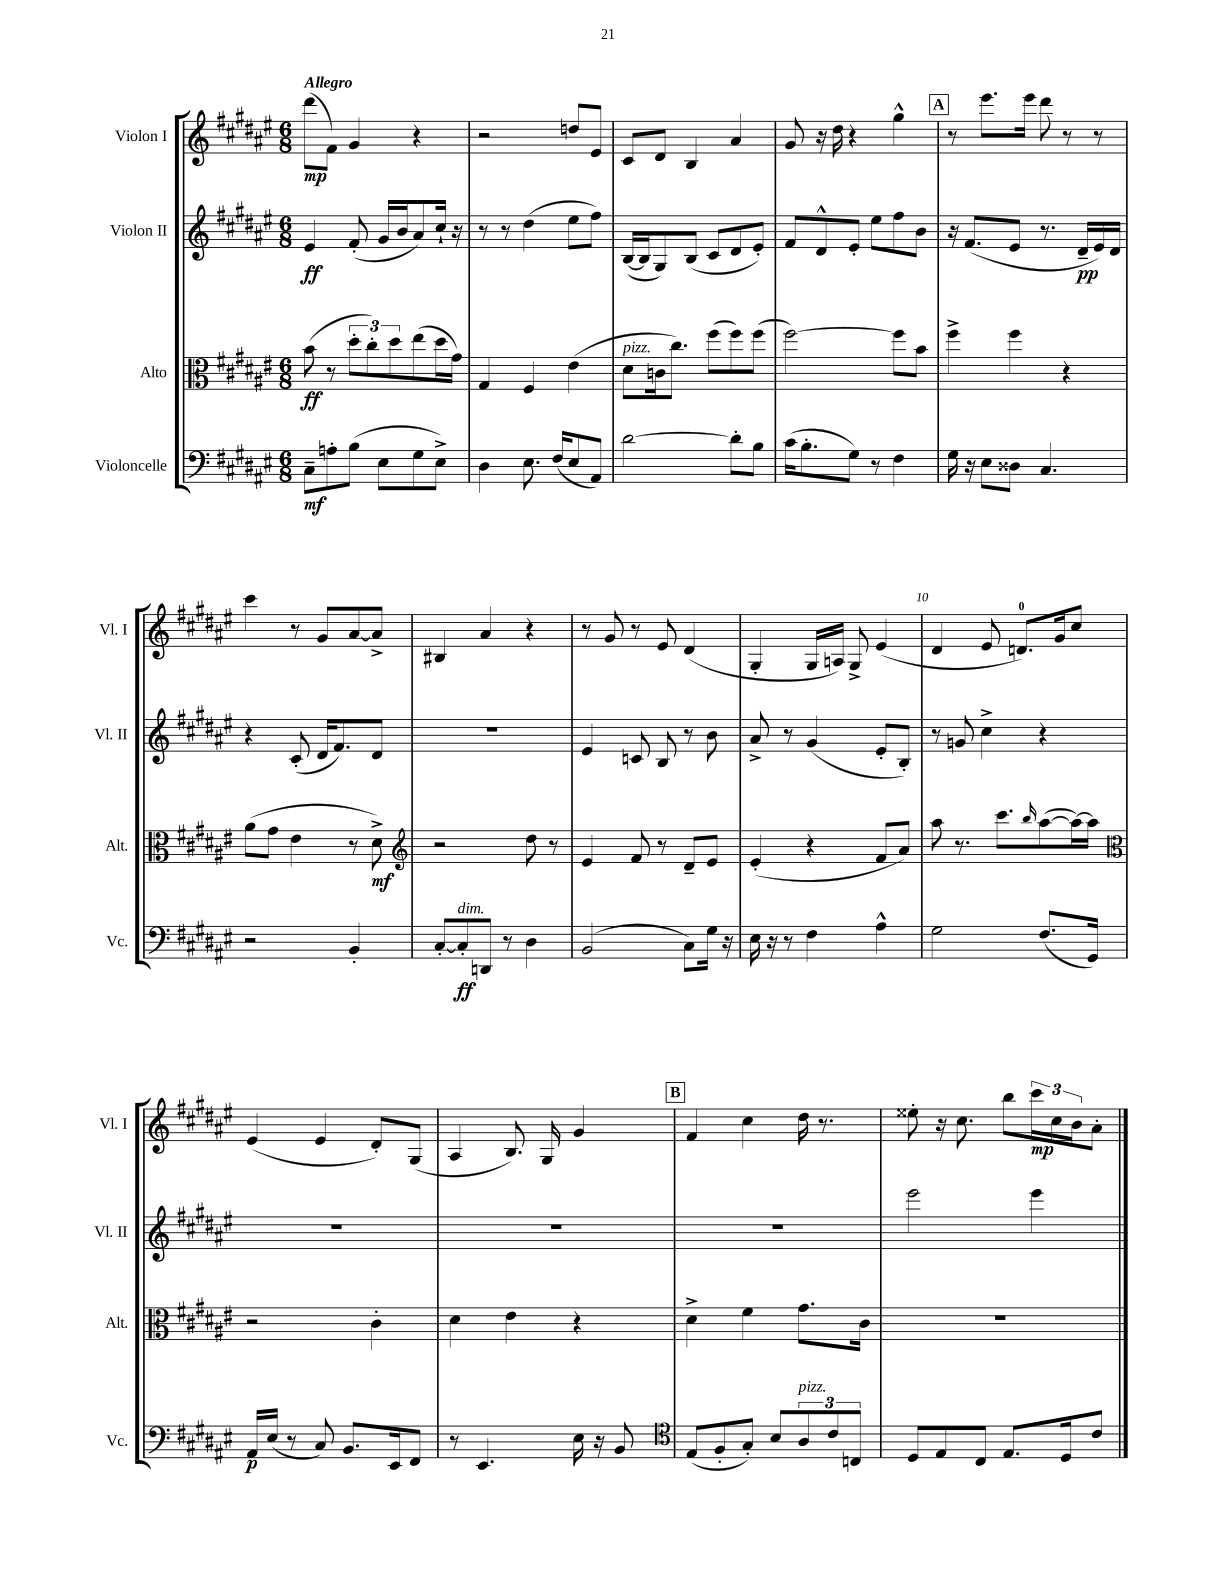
<<
\new StaffGroup <<
\new Staff = "s0" \with { instrumentName = "Violon I" shortInstrumentName = "Vl. I" } {
    \clef treble \key fis \major \numericTimeSignature \time 6/8 \tempo "Allegro"
    dis'''8\mp( fis'8) gis'4 r4 |
    r2 d''8 eis'8 |
    cis'8 dis'8 b4 ais'4 |
    gis'8 r16 dis''16 r4 gis''4-^ |
    \mark \markup { \box "A" } r8 eis'''8. eis'''16 dis'''8 r8 r8 |
    cis'''4 r8 gis'8 ais'8~ ais'8-> |
    bis4 ais'4 r4 |
    r8 gis'8 r8 eis'8 dis'4( |
    gis4-. gis16 a16) gis8-> eis'4( |
    dis'4 eis'8 d'8.-0) gis'16 cis''8 |
    eis'4( eis'4 dis'8-.) gis8( |
    ais4 b8.) gis16 gis'4 |
    \mark \markup { \box "B" } fis'4 cis''4 dis''16 r8. |
    eisis''8-. r16 cis''8. b''8 \tuplet 3/2 { cis'''16\mp cis''16 b'16 } ais'8-. \bar "|." |
}
\new Staff = "s1" \with { instrumentName = "Violon II" shortInstrumentName = "Vl. II" } {
    \clef treble \key fis \major \numericTimeSignature \time 6/8
    eis'4\ff fis'8-.( gis'16 b'16 ais'8) cis''16-! r16 |
    r8 r8 dis''4( eis''8 fis''8) |
    b16~( b16 gis8) b8( cis'8 dis'8 eis'8-.) |
    fis'8 dis'8-^ eis'8-. eis''8 fis''8 b'8 |
    \mark \markup { \box "A" } r16 fis'8.( eis'8 r8. dis'16--\pp eis'16) dis'16 |
    r4 cis'8-.( dis'16 fis'8.) dis'8 |
    R2. |
    eis'4 c'8 b8 r8 b'8 |
    ais'8-> r8 gis'4( eis'8-. b8-.) |
    r8 g'8 cis''4-> r4 |
    R2. |
    R2. |
    \mark \markup { \box "B" } R2. |
    eis'''2 eis'''4 \bar "|." |
}
\new Staff = "s2" \with { instrumentName = "Alto" shortInstrumentName = "Alt." } {
    \clef alto \key fis \major \numericTimeSignature \time 6/8
    b'8\ff( r8 \tuplet 3/2 { dis''8-. cis''8-.) dis''8 } eis''8( dis''16 gis'16) |
    gis4 fis4 eis'4( |
    dis'8^\markup { \italic "pizz." } c'16 cis''8.) fis''8( fis''8) fis''8( |
    fis''2~) fis''8 b'8 |
    \mark \markup { \box "A" } fis''4-> fis''4 r4 |
    ais'8( gis'8 eis'4 r8 dis'8->\mf) |
    \clef treble r2 dis''8 r8 |
    eis'4 fis'8 r8 dis'8-- eis'8 |
    eis'4-.( r4 fis'8 ais'8) |
    ais''8 r8. cis'''8. \grace { b''16 } ais''8~( ais''16~) ais''16 |
    \clef alto r2 cis'4-. |
    dis'4 eis'4 r4 |
    \mark \markup { \box "B" } dis'4-> fis'4 gis'8. cis'16 |
    R2. \bar "|." |
}
\new Staff = "s3" \with { instrumentName = "Violoncelle" shortInstrumentName = "Vc." } {
    \clef bass \key fis \major \numericTimeSignature \time 6/8
    cis8--\mf a8-. b8( eis8 gis8 eis8->) |
    dis4 eis8. fis16( eis8 ais,8) |
    dis'2~ dis'8-. b8 |
    cis'16( b8.-. gis8) r8 fis4 |
    \mark \markup { \box "A" } gis16 r16 eis8 disis8 cis4. |
    r2 b,4-. |
    cis8~-. cis8-.\ff^\markup { \italic "dim." } d,8 r8 dis4 |
    b,2( cis8) gis16 r16 |
    eis16 r16 r8 fis4 ais4-^ |
    gis2 fis8.( gis,16) |
    ais,16\p eis16( r8 cis8) b,8. eis,16 fis,8 |
    r8 eis,4. eis16 r16 b,8 |
    \mark \markup { \box "B" } \clef tenor eis8( fis8-. gis8-.) b8 \tuplet 3/2 { ais8^\markup { \italic "pizz." } cis'8 c8 } |
    dis8 eis8 cis8 eis8. dis16 cis'8 \bar "|." |
}
>>
>>
\layout { \context { \Score \override BarNumber.break-visibility = ##(#f #t #t) barNumberVisibility = #(every-nth-bar-number-visible 5) } }
